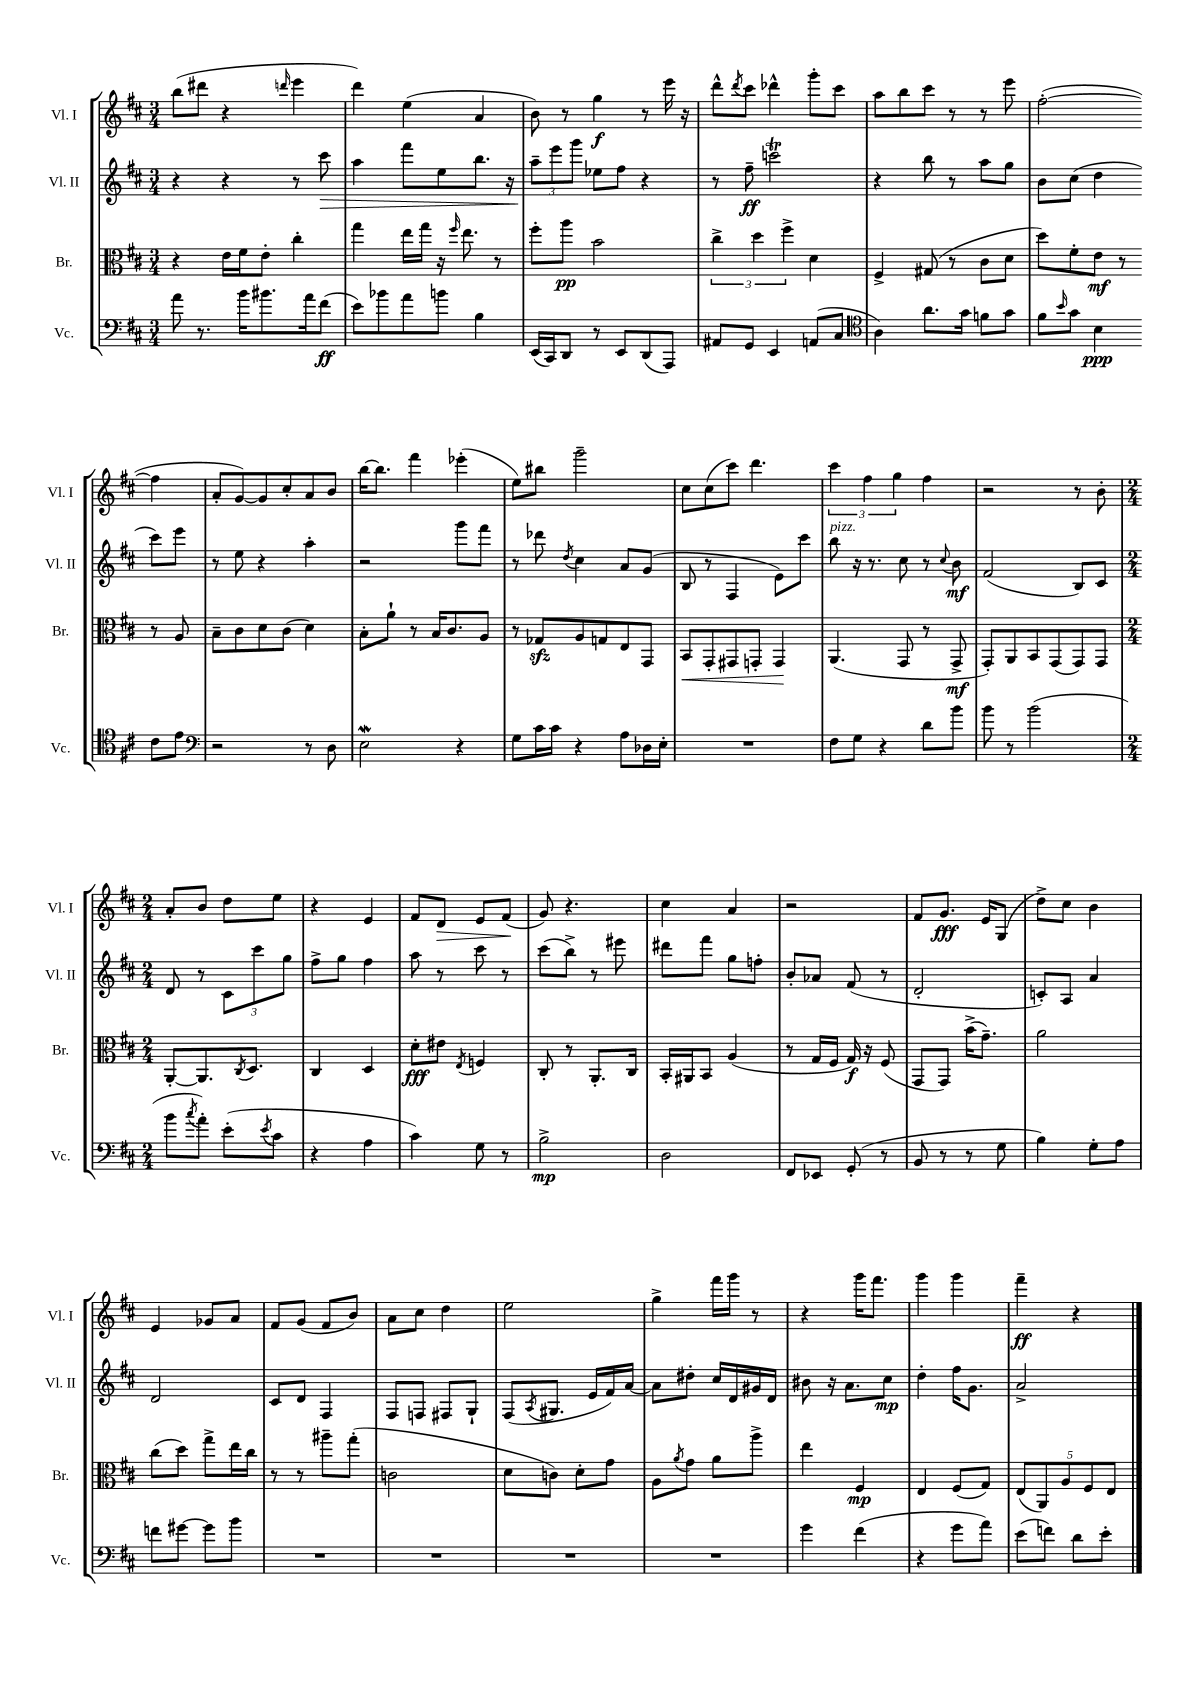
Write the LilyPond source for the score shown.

<<
\new StaffGroup <<
\new Staff = "s0" \with { instrumentName = "Vl. I" shortInstrumentName = "Vl. I" } {
    \clef treble \key d \major \numericTimeSignature \time 3/4
    b''8( dis'''8 r4 \grace { d'''16 } e'''4 |
    d'''4) e''4( a'4 |
    b'8) r8 g''4\f r8 e'''16 r16 |
    d'''8-^ \acciaccatura { d'''8 } cis'''8 des'''4-^ g'''8-. cis'''8 |
    a''8 b''8 cis'''8 r8 r8 e'''8 |
    fis''2~-.( fis''4 |
    a'8-. g'8~) g'8 cis''8-. a'8 b'8 |
    b''16~ b''8. fis'''4 ees'''4-.( |
    e''8) bis''8 g'''2-- |
    cis''8 cis''8( cis'''8) d'''4. |
    \tuplet 3/2 { cis'''4 fis''4 g''4 } fis''4 |
    r2 r8 b'8-. |
    \numericTimeSignature \time 2/4 a'8-. b'8 d''8 e''8 |
    r4 e'4 |
    fis'8 d'8\> e'8 fis'8\!( |
    g'8) r4. |
    cis''4 a'4 |
    r2 |
    fis'8 g'8.\fff e'16 g8( |
    d''8->) cis''8 b'4 |
    e'4 ges'8 a'8 |
    fis'8 g'8( fis'8 b'8) |
    a'8 cis''8 d''4 |
    e''2 |
    g''4-> fis'''16 g'''16 r8 |
    r4 g'''16 fis'''8. |
    g'''4 g'''4 |
    fis'''4--\ff r4 \bar "|." |
}
\new Staff = "s1" \with { instrumentName = "Vl. II" shortInstrumentName = "Vl. II" } {
    \clef treble \key d \major \numericTimeSignature \time 3/4
    r4 r4 r8 cis'''8\> |
    a''4 fis'''8 e''8 b''8. r16 |
    \tuplet 3/2 { a''8--\! e'''8 g'''8 } ees''8 fis''8 r4 |
    r8 fis''8--\ff c'''2\trill |
    r4 b''8 r8 a''8 g''8 |
    b'8 cis''8( d''4 cis'''8) e'''8 |
    r8 e''8 r4 a''4-. |
    r2 g'''8 fis'''8 |
    r8 des'''8 \acciaccatura { d''8 } cis''4 a'8 g'8( |
    b8 r8 fis4 e'8) cis'''8 |
    b''8^\markup { \italic "pizz." } r16 r8. cis''8 r8 \appoggiatura { cis''8 } b'8\mf |
    fis'2( b8) cis'8 |
    \numericTimeSignature \time 2/4 d'8 r8 \tuplet 3/2 { cis'8 cis'''8 g''8 } |
    fis''8-> g''8 fis''4 |
    a''8 r8 cis'''8 r8 |
    cis'''8( b''8->) r8 eis'''8 |
    dis'''8 fis'''8 g''8 f''8-. |
    b'8-. aes'8 fis'8( r8 |
    d'2-. |
    c'8-.) a8 a'4 |
    d'2 |
    cis'8 d'8 fis4 |
    fis8 f8 fis8 g8-! |
    fis8( \acciaccatura { a8 } gis8. e'16 fis'16) a'16~ |
    a'8 dis''8-. cis''16 d'16 gis'16 d'16 |
    bis'8 r16 a'8. cis''8\mp |
    d''4-. fis''16 g'8. |
    a'2-> \bar "|." |
}
\new Staff = "s2" \with { instrumentName = "Br." shortInstrumentName = "Br." } {
    \clef alto \key d \major \numericTimeSignature \time 3/4
    r4 e'16 fis'16 e'8-. cis''4-. |
    g''4 e''16 g''16 r16 \grace { fis''16 } e''8. r8 |
    fis''8-. a''8\pp b'2 |
    \tuplet 3/2 { cis''4-> d''4 fis''4-> } d'4 |
    fis4-> gis8( r8 cis'8 d'8 |
    d''8) fis'8-. e'8\mf r8 r8 a8 |
    b8-- cis'8 d'8 cis'8( d'4) |
    b8-. a'8-! r8 b16 cis'8. a8 |
    r8 ges8\sfz a8 g8 e8 g,8 |
    b,8\< g,8-. gis,8 g,8-. g,4\! |
    a,4.( g,8 r8 g,8->\mf |
    g,8-.) a,8 b,8 g,8( g,8) g,8 |
    \numericTimeSignature \time 2/4 a,8~-. a,8. \acciaccatura { cis8 } d8. |
    cis4 d4 |
    d'8-.\fff eis'8 \acciaccatura { e8 } f4 |
    cis8-. r8 a,8.-. cis16 |
    b,16-. ais,16 b,8 a4( |
    r8 g16 fis16 g16\f) r16 fis8( |
    g,8 g,8) b'16->( g'8.--) |
    a'2 |
    cis''8( d''8) g''8-> e''16 cis''16 |
    r8 r8 ais''8-- g''8-.( |
    c'2 |
    d'8 c'8) d'8-. g'8 |
    a8 \acciaccatura { a'8 } g'8 a'8 a''8-> |
    e''4 fis4\mp |
    e4 fis8( g8) |
    \tuplet 5/4 { e8( a,8) a8 fis8 e8 } \bar "|." |
}
\new Staff = "s3" \with { instrumentName = "Vc." shortInstrumentName = "Vc." } {
    \clef bass \key d \major \numericTimeSignature \time 3/4
    a'8 r8. b'16 bis'8. a'16 fis'8\ff( |
    e'8) bes'8 a'8 b'8 b4 |
    e,16( cis,16) d,8 r8 e,8 d,8( a,,8) |
    ais,8 g,8 e,4 a,8( cis8 |
    \clef tenor a4) a'8. g'16 f'8 g'8 |
    fis'8 \grace { b'16 } g'8 b4\ppp cis'8 e'8 |
    \clef bass r2 r8 d8 |
    e2\mordent r4 |
    g8 cis'16 cis'16 r4 a8 des16 e16-. |
    R2. |
    fis8 g8 r4 d'8 b'8 |
    b'8 r8 b'2( |
    \numericTimeSignature \time 2/4 b'8 \acciaccatura { cis''8 } a'8-.) e'8-.( \acciaccatura { e'8 } cis'8 |
    r4 a4 |
    cis'4) g8 r8 |
    b2->\mp |
    d2 |
    fis,8 ees,8 g,8-.( r8 |
    b,8 r8 r8 g8 |
    b4) g8-. a8 |
    f'8 gis'8~ gis'8 b'8 |
    R2 |
    R2 |
    R2 |
    R2 |
    g'4 fis'4( |
    r4 g'8 a'8) |
    e'8( f'8) d'8 e'8-. \bar "|." |
}
>>
>>
\layout { \context { \Score \remove "Bar_number_engraver" } }
